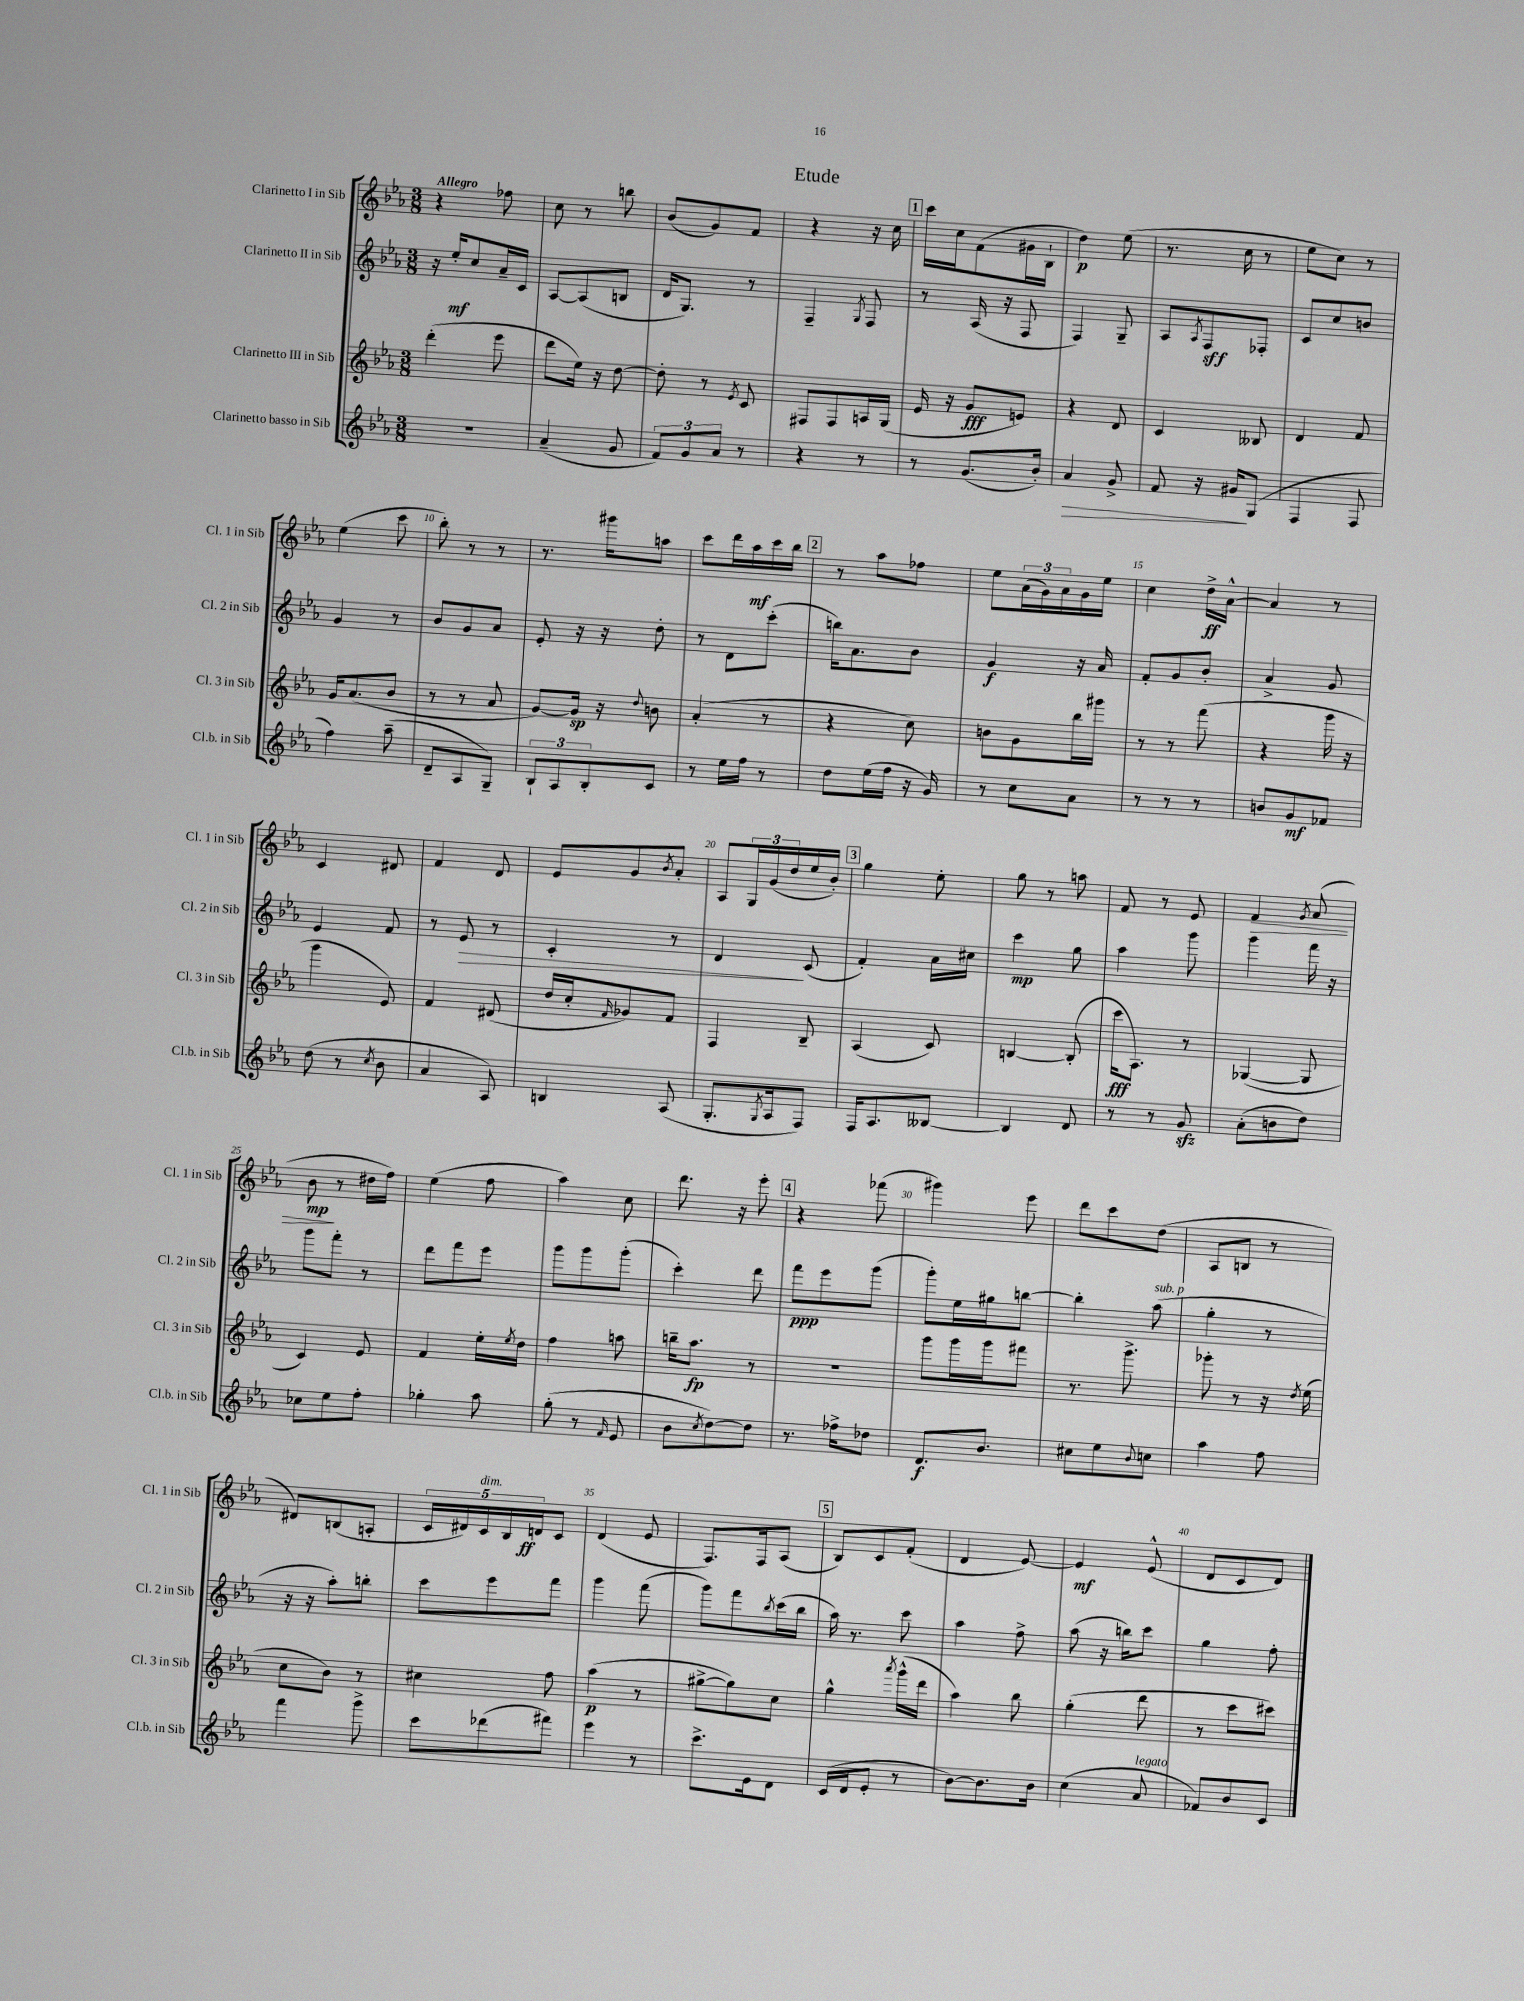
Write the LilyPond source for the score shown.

\header { title = "Etude" }
<<
\new StaffGroup <<
\new Staff = "s0" \with { instrumentName = "Clarinetto I in Sib" shortInstrumentName = "Cl. 1 in Sib" } {
    \clef treble \key ees \major \numericTimeSignature \time 3/8 \tempo "Allegro"
    r4 fes''8 |
    c''8 r8 b''8 |
    bes'8( g'8) f'8 |
    r4 r16 c''16 |
    \mark \markup { \box "1" } c'''16 c''16 f'8( gis'16 bes16-! |
    d''4\p) ees''8( |
    r8. c''16 r8 |
    ees''8 c''8) r8 |
    ees''4( c'''8 |
    bes''8-.) r8 r8 |
    r8. gis'''16 a''8 |
    c'''8 d'''16 aes''16\mf c'''16 bes''16 |
    \mark \markup { \box "2" } r8 aes''8 fes''8 |
    ees''8 \tuplet 3/2 { aes'16( g'16) aes'16 } g'16 ees''16 |
    c''4 d''16->\ff aes'16~-^ |
    aes'4 r8 |
    c'4 dis'8 |
    f'4 d'8 |
    ees'8 g'8 \acciaccatura { bes'8 } aes'8-. |
    aes8 \tuplet 3/2 { g16 g'16( d''16 } ees''16 bes'16-.) |
    \mark \markup { \box "3" } g''4 ees''8-. |
    g''8 r8 a''8 |
    f'8 r8 ees'8 |
    f'4\> \acciaccatura { g'8 } aes'8( |
    bes'8\mp\! r8 dis''16 f''16) |
    ees''4( f''8 |
    aes''4) c''8 |
    d'''8. r16 ees'''8-. |
    \mark \markup { \box "4" } r4 fes'''8( |
    gis'''4) ees'''8 |
    d'''8 c'''8 d''8( |
    aes8 b8 r8 |
    dis'8) b8( a8-. |
    \tuplet 5/4 { c'16 dis'16) c'16^\markup { \italic "dim." } bes16 d'16\ff } c'8 |
    d'4( ees'8 |
    f8.) f16 aes8( |
    \mark \markup { \box "5" } bes8) c'8 f'8-.( |
    d'4 ees'8~) |
    ees'4\mf ees'8-^( |
    d'8 c'8 d'8) \bar "|." |
}
\new Staff = "s1" \with { instrumentName = "Clarinetto II in Sib" shortInstrumentName = "Cl. 2 in Sib" } {
    \clef treble \key ees \major \numericTimeSignature \time 3/8
    r16 ees''16-.\mf c''8 aes'16-- c'16 |
    aes8~ aes8( b8 |
    d'16 g8.) r8 |
    f4-- \acciaccatura { g8 } f8 |
    \mark \markup { \box "1" } r8 aes16( r16 f8 |
    f4) g8-- |
    aes8 \acciaccatura { aes8 } f8\sff fes8-. |
    c'8 c''8 b'8 |
    g'4 r8 |
    bes'8 g'8 aes'8 |
    ees'8-. r16 r16 d''8-. |
    r8 d'8 c'''8-.( |
    \mark \markup { \box "2" } b''16) aes'8. bes'8 |
    g'4\f r16 aes'16 |
    f'8-. g'8 bes'8-. |
    aes'4-> g'8 |
    ees'4 f'8 |
    r8 ees'8\> r8 |
    c'4-. r8 |
    d'4\! c'8( |
    \mark \markup { \box "3" } f'4-.) aes'16 cis''16 |
    c'''4\mp g''8 |
    aes''4 g'''8 |
    g'''4 f'''16 r16 |
    g'''8 f'''8-. r8 |
    d'''8 f'''8 ees'''8 |
    g'''8 g'''8 g'''8-.( |
    c'''4-.) d'''8 |
    \mark \markup { \box "4" } f'''8\ppp ees'''8 g'''8( |
    g'''8-.) ees''16 gis''16 b''8~ |
    b''4-. aes''8^\markup { \italic "sub. p" }( |
    g''4-. r8 |
    r16 r16 aes''8-.) b''8-. |
    c'''8 ees'''8 f'''8 |
    g'''4 f'''8( |
    g'''8) f'''8 \acciaccatura { bes''8 } c'''16( bes''16 |
    \mark \markup { \box "5" } aes''16) r8. c'''8 |
    aes''4 f''8-> |
    aes''8( r16 b''16) c'''8 |
    g''4 f''8-. \bar "|." |
}
\new Staff = "s2" \with { instrumentName = "Clarinetto III in Sib" shortInstrumentName = "Cl. 3 in Sib" } {
    \clef treble \key ees \major \numericTimeSignature \time 3/8
    d'''4-.( ees'''8 |
    d'''8 ees''16) r16 d''8~ |
    d''8-. r8 \acciaccatura { ees'8 } c'8 |
    fis8 fis8 a16 g16( |
    \mark \markup { \box "1" } ees'16 r16 g'8\fff e'8) |
    r4 d'8 |
    c'4 beses8 |
    d'4 f'8 |
    g'16 aes'8.( bes'8 |
    r8 r8 aes'8 |
    g'8~) g'16\sp r16 \appoggiatura { d''8 } b'8 |
    aes'4-.( r8 |
    \mark \markup { \box "2" } r4 c''8) |
    b'8 g'8 bes''16 gis'''16 |
    r8 r8 f'''8( |
    r4 g'''16 r16 |
    g'''4 ees'8) |
    f'4 dis'8( |
    d''16 c''16-. \grace { f'16 } ges'8) f'8 |
    f4 bes8-- |
    \mark \markup { \box "3" } aes4( c'8) |
    b4~ b8-.( |
    c'''16\fff aes8.) r8 |
    ges4~( ges8 |
    c'4) ees'8 |
    f'4 ees''16-. \acciaccatura { ees''8 } d''16 |
    f''4 a''8 |
    b''16-- aes''8.\fp r8 |
    \mark \markup { \box "4" } R4. |
    g'''8 g'''16 g'''16 fis'''8 |
    r8. g'''8.-> |
    ges'''8-. r8 r16 \acciaccatura { d''8 } ees''16( |
    c''8 bes'8) r8 |
    cis''4 f''8 |
    aes''4\p( r8 |
    gis''8~-> gis''8) c''8 |
    \mark \markup { \box "5" } g''4-^ \acciaccatura { aes'''8 } g'''16-^( d'''16 |
    aes''4) bes''8 |
    g''4-.( d'''8 |
    r8 c'''8 cis'''8) \bar "|." |
}
\new Staff = "s3" \with { instrumentName = "Clarinetto basso in Sib" shortInstrumentName = "Cl.b. in Sib" } {
    \clef treble \key ees \major \numericTimeSignature \time 3/8
    R4. |
    aes'4--( g'8 |
    \tuplet 3/2 { f'8) g'8 aes'8 } r8 |
    r4 r8 |
    \mark \markup { \box "1" } r8 g'8.( bes'16-.) |
    aes'4\> g'8-> |
    f'8 r16 gis'16\! g8( |
    f4 f8 |
    f''4) aes''8--( |
    d'8-- aes8 g8--) |
    \tuplet 3/2 { bes8-! aes8 bes8-. } c'8 |
    r8 ees''16 f''16 r8 |
    \mark \markup { \box "2" } d''8 ees''16( f''16 r16 g'16) |
    r8 c''8 aes'8 |
    r8 r8 r8 |
    b'8 g'8\mf fes'8 |
    d''8( r8 \acciaccatura { c''8 } bes'8 |
    aes'4 aes8) |
    b4 aes8( |
    g8.-. \acciaccatura { g8 } aes16 f8) |
    \mark \markup { \box "3" } f16 aes8. beses8~ |
    beses4 d'8 |
    r8 r8 g'8\sfz |
    aes'8-.( b'8 d''8) |
    ces''8 ees''8 f''8-. |
    ges''4-. aes''8 |
    g''8-.( r8 \grace { f'16 } ees'8 |
    bes'8 \acciaccatura { c''8 } d''8~) d''8 |
    \mark \markup { \box "4" } r8. fes''16-> des''8 |
    d'8.\f bes'8. |
    cis''8 ees''8 \appoggiatura { bes'8 } c''8 |
    aes''4 f''8 |
    f'''4 g'''8-> |
    c'''8 des'''8( fis'''8) |
    ees'''4 r8 |
    c'''8.-> ees'16 d'8 |
    \mark \markup { \box "5" } c'16( d'16 ees'8-. r8 |
    bes'8~) bes'8. bes'16 |
    c''4( aes'8^\markup { \italic "legato" } |
    fes'8) bes'8 c'8 \bar "|." |
}
>>
>>
\layout { \context { \Score \override BarNumber.break-visibility = ##(#f #t #t) barNumberVisibility = #(every-nth-bar-number-visible 5) } }
